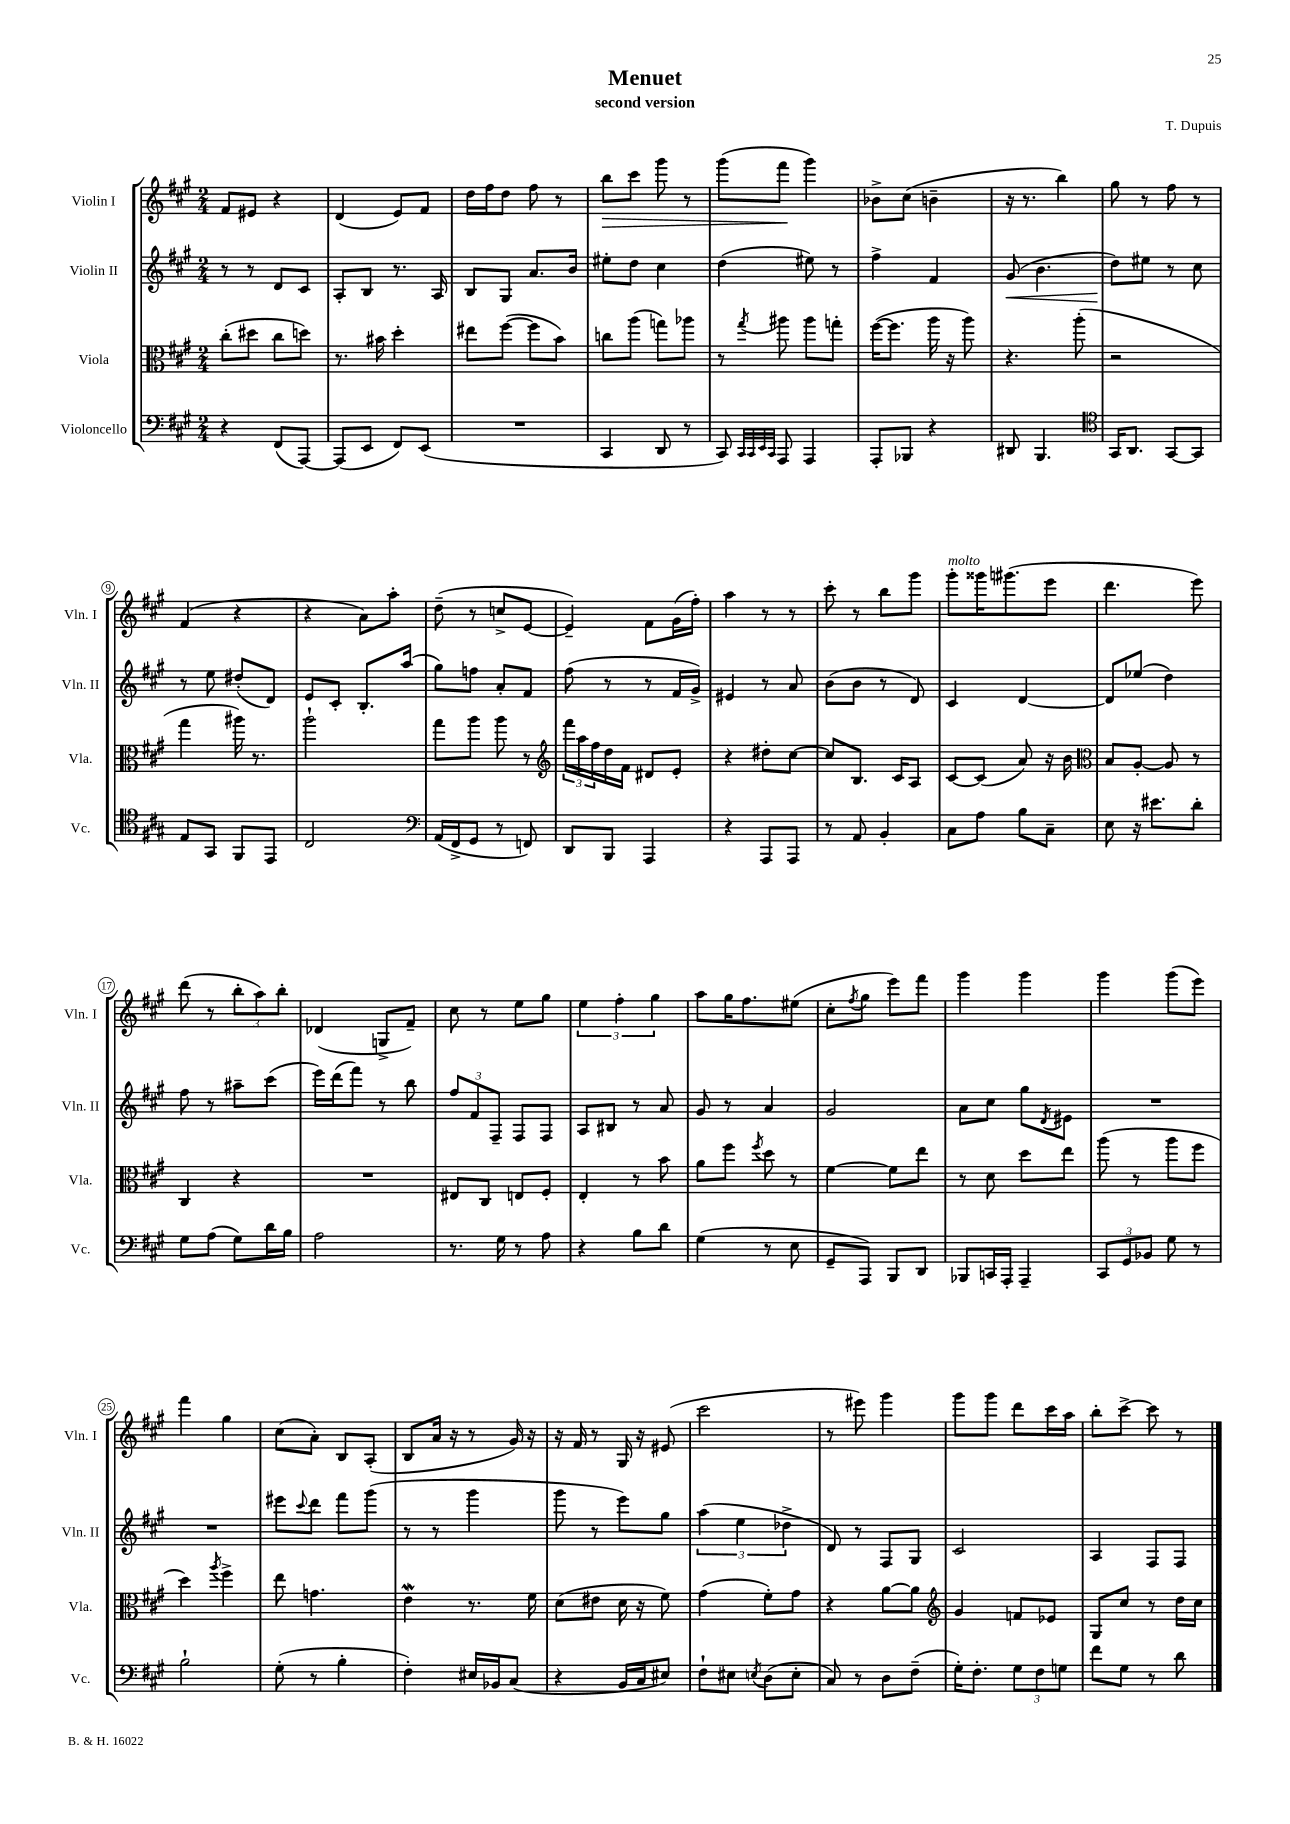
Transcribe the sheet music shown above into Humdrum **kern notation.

**kern	**kern	**kern	**kern
*staff4	*staff3	*staff2	*staff1
*clefF4	*clefC3	*clefG2	*clefG2
*k[f#c#g#]	*k[f#c#g#]	*k[f#c#g#]	*k[f#c#g#]
*M2/4	*M2/4	*M2/4	*M2/4
4r	(8cc#'	8r	8f#
.	8dd#	8r	8e#
(8FF#	8cc#	8d	4r
[8AAA)	8dd)	8c#	.
=	=	=	=
(8AAA]	8.r	8A'	(4d
8EE	.	8B	.
.	16b#	.	.
8FF#)	4dd'	8.r	8e)
(8EE	.	.	8f#
.	.	16A	.
=	=	=	=
2r	8ee#	8B	16dd
.	.	.	16ff#
.	([8ff#	8G#	8dd
.	8ff#]	8.a	8ff#
.	8b)	.	8r
.	.	16b	.
=	=	=	=
4CC#	8cc	8ee#'	8bb
.	(8aa	8dd	8ccc#
8DD	8gg)	4cc#	8ggg#
8r	8aa-	.	8r
=	=	=	=
8CC#)	8r	(4dd	(8ggg#
32qqCC#	.	.	.
32qqCC#	.	.	.
32qqEE	.	.	.
32qqCC#	8qgg#	.	.
8AAA	8aa#	.	8fff#
4AAA	8aa#	8ee#)	4ggg#)
.	8gg'	8r	.
=	=	=	=
8AAA'	([16ff#	4ff#^	8b-^
.	8.ff#]	.	.
8BBB-	.	.	(8cc#
4r	16aa	4f#	4b~
.	16r	.	.
.	8aa)	.	.
=	=	=	=
8DD#	4.r	(8g#	16r
.	.	.	8.r
4.BBB	.	4.b	.
.	.	.	4bb)
.	(8aa'	.	.
=	=	=	=
*clefC4	*	*	*
16GG#	2r	8dd)	8gg#
8.AA	.	.	.
.	.	8ee#	8r
[8GG#	.	8r	8ff#
8GG#]	.	8cc#	8r
=	=	=	=
8E	4gg#	8r	(4f#
8GG#	.	8ee	.
8FF#	16aa#)	(8dd#'	4r
.	8.r	.	.
8EE	.	8d)	.
=	=	=	=
2C#	2aa`	8e	4r
.	.	8c#'	.
.	.	8.B'	8a)
.	.	.	8aa'
.	.	(16aa	.
=	=	=	=
*clefF4	*	*	*
(16AA	8gg#	8gg#)	(8dd~
16FF#^	.	.	.
8GG#	8aa	8ff	8r
8r	8aa	8a'	8cc^
8FF)	8r	8f#	[8e
=	=	=	=
*	*clefG2	*	*
8DD	24fff#	(8ff#	4e~])
.	24aa	.	.
.	24ff#	.	.
8BBB	16dd	8r	.
.	16f#	.	.
4AAA	8d#	8r	8f#
.	8e'	16f#	(16g#
.	.	16g#^)	16ff#')
=	=	=	=
4r	4r	4e#	4aa
8AAA	8dd#'	8r	8r
8AAA	[8cc#	8a	8r
=	=	=	=
8r	8cc#]	(8b	8ccc#'
8AA	8.B	8b	8r
4BB'	.	8r	8bb
.	16c#	.	.
.	8A	8d)	8ggg#
=	=	=	=
8C#	[8c#	4c#	8ggg#'
8A	(8c#]	.	16ggg##
.	.	.	(8.ggg#
8B	8a)	[4d	.
8C#~	16r	.	8eee
.	16b	.	.
=	=	=	=
*	*clefC3	*	*
8E	8B	8d]	4.ddd
16r	[8A'	(8ee-	.
8.e#	.	.	.
.	8A]	4dd)	.
8d'	8r	.	8eee)
=	=	=	=
8G#	4C#	8ff#	(8ddd
(8A	.	8r	8r
8G#)	4r	8aa#~	12bb'
.	.	.	12aa)
16d	.	(8ccc#	.
.	.	.	12bb'
16B	.	.	.
=	=	=	=
2A	2r	16eee)	(4d-
.	.	(16ddd	.
.	.	8fff#)	.
.	.	8r	8G^
.	.	8bb	8f#~)
=	=	=	=
8.r	8E#	12ff#	8cc#
.	.	12f#	.
.	8C#	.	8r
.	.	12F#~	.
16G#	.	.	.
8r	8E	8F#	8ee
8A	8F#'	8F#	8gg#
=	=	=	=
4r	4E'	8A	6ee
.	.	8B#	.
.	.	.	6ff#'
8B	8r	8r	.
.	.	.	6gg#
8d	8b	8a	.
=	=	=	=
(4G#	8a	8g#	8aa
.	8ff#	8r	16gg#
.	.	.	8.ff#
.	8qff#	.	.
8r	8dd	4a	.
8E	8r	.	(8ee#
=	=	=	=
8GG#~	[4f#	2g#	8cc#'
.	.	.	8qff#
8AAA)	.	.	8gg#
8BBB	8f#]	.	8eee)
8DD	8ee	.	8fff#
=	=	=	=
8BBB-	8r	8a	4ggg#
16CC	8d	8cc#	.
16AAA'	.	.	.
4AAA~	8dd	8gg#	4ggg#
.	.	8qd	.
.	8ee	8e#	.
=	=	=	=
12CC#	(8aa	2r	4ggg#
12GG#	.	.	.
.	8r	.	.
12BB-	.	.	.
8G#	8aa	.	(8ggg#
8r	8ff#	.	8eee)
=	=	=	=
2B`	4dd)	2r	4fff#
.	8qaa	.	.
.	4ff#^	.	4gg#
=	=	=	=
(8G#'	8ee	8eee#	(8cc#
.	.	8qqccc#	.
8r	4.g	8ddd	8a')
4B'	.	8fff#	8B
.	.	(8ggg#	(8A'
=	=	=	=
4F#')	4e	8r	8B
.	.	8r	16a
.	.	.	16r
16E#	8.r	4ggg#	8r
16BB-	.	.	.
(8C#	.	.	16g#)
.	16f#	.	16r
=	=	=	=
4r	(8d	8ggg#	16r
.	.	.	16f#
.	8e#	8r	8r
16BB	16d	8eee)	16G#
16C#	16r	.	16r
8E#)	8f#)	8gg#	(8e#
=	=	=	=
8F#`	(4g#	(6aa	2ccc#
8E#	.	.	.
.	.	6ee	.
8qE	.	.	.
(8D	8f#')	.	.
.	.	6dd-^	.
8E'	8g#	.	.
=	=	=	=
8C#)	4r	8d)	8r
8r	.	8r	8eee#)
8D	[8a	8F#	4ggg#
(8F#~	8a]	8G#	.
=	=	=	=
*	*clefG2	*	*
16G#')	4g#	2c#	8ggg#
8.F#'	.	.	.
.	.	.	8ggg#
12G#	8f	.	8ddd
12F#	.	.	.
.	8e-	.	16ccc#
12G	.	.	.
.	.	.	16aa
=	=	=	=
8f#	8G#	4A	8bb'
8G#	8cc#	.	[8ccc#^
8r	8r	8F#	8ccc#]
8d	16dd	8F#	8r
.	16cc#	.	.
==	==	==	==
*-	*-	*-	*-
